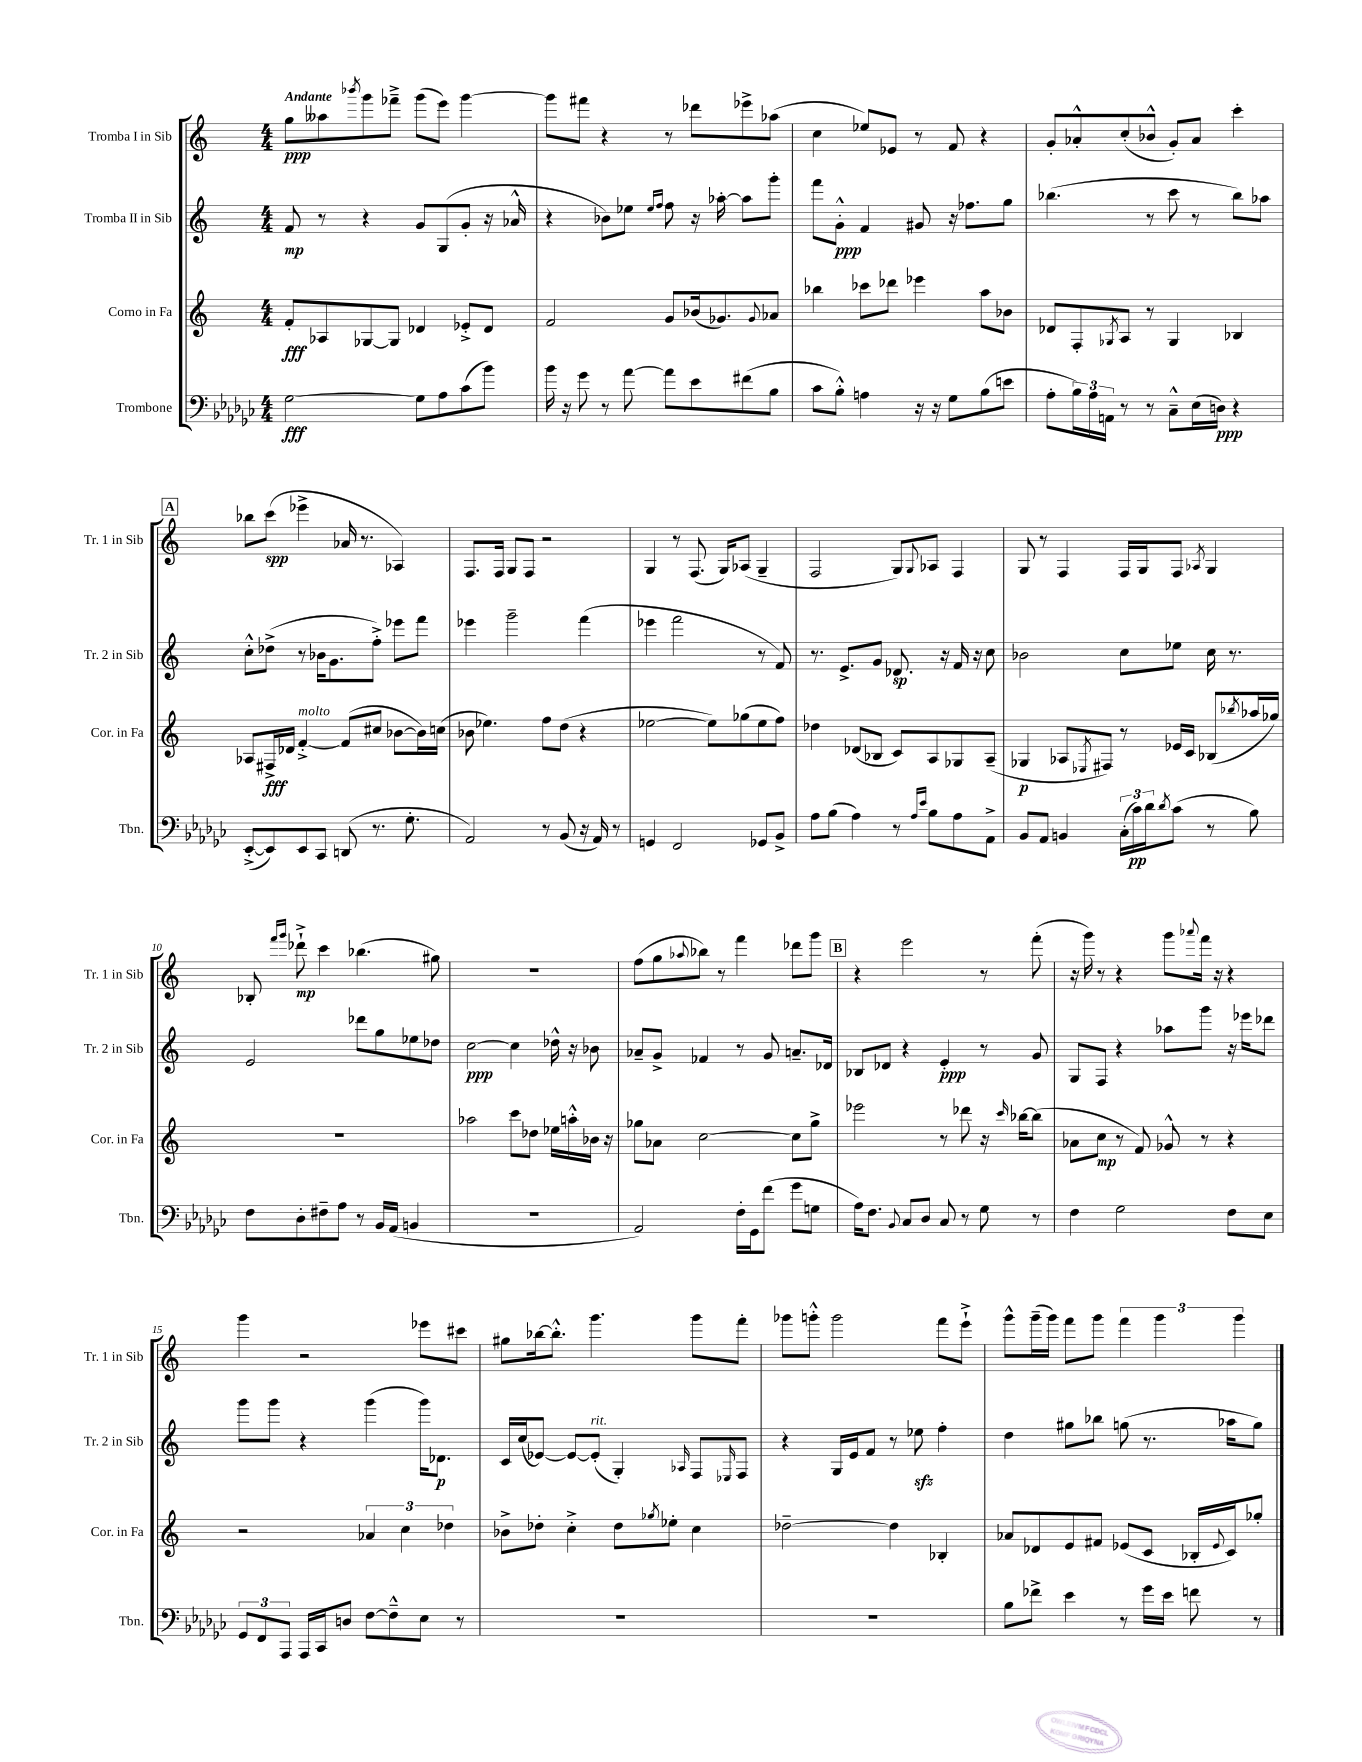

**kern	**kern	**kern	**kern
*staff4	*staff3	*staff2	*staff1
*clefF4	*clefG2	*clefG2	*clefG2
*k[b-e-a-d-g-c-]	*k[]	*k[]	*k[]
*M4/4	*M4/4	*M4/4	*M4/4
[2G-	8f'	8f	8gg
.	8A-	8r	8aa--
.	.	.	8qbbb-
.	[8G-	4r	8ggg
.	8G-]	.	8fff-~^
8G-]	4d-	8g	(8ggg
8A-	.	(8G	8eee)
(8c-	8e-'^	8g'	[4ggg
8b-)	8d-	16r	.
.	.	16a-^^	.
=	=	=	=
16b-	2f	4r	8ggg]
16r	.	.	.
8g-	.	.	8fff#
8r	.	8b-)	4r
[8a-	.	8ee-	.
.	.	16qqee-	.
.	.	16qqff	.
8a-]	8g	8ff	8r
8e-	(16b-	16r	8ddd-
.	8.g-)	[16aa-'	.
(8f#	.	8aa-]	8eee-^
.	8qqg-	.	.
8B-	8a-	8ggg'	(8aa-
=	=	=	=
8c-	4bb-	8fff	4cc
8B-'^^)	.	8g'^^	.
4A	8ccc-	4f	8ee-)
.	8ddd-	.	8e-
16r	4eee-	8g#	8r
16r	.	.	.
8G-	.	16r	8f
.	.	8.ff-	.
(8B-	8aa	.	4r
8e	8b-	8gg	.
=	=	=	=
8A-'	8d-	(4.bb-	8g'
24B-)	8F'	.	8a-'^^
24A-	.	.	.
24AA	.	.	.
.	8qG-	.	.
8r	8A	.	(8cc'
8r	8r	8r	8b-^^
8C-~^^	4G-	8ccc	8g')
(16E-	.	8r	8a-
16D)	.	.	.
4r	4B-	8bb-)	4ccc'
.	.	8aa-	.
=	=	=	=
([8EE-'^	8A-	8cc'^^	8bb-
8EE-])	16F#^	(8dd-^	(8ccc
.	16d-	.	.
8EE-	[4f'^	8r	4eee-^
8CC-	.	16b-	.
.	.	8.g	.
(8DD	(8f]	.	16a-
.	.	.	8.r
8.r	8cc#	8ff'^)	.
.	[8b-	8eee-	4A-)
8.G-'	.	.	.
.	16b-])	8fff	.
.	(16cc	.	.
=	=	=	=
2AA-)	8b-	4eee-	8.F
.	4.ee-)	.	.
.	.	.	16F
.	.	2ggg~	8G
.	.	.	8F
8r	8ff	.	2r
(8BB-	(8dd	.	.
16r	4r	(4fff	.
16AA-)	.	.	.
8r	.	.	.
=	=	=	=
4GG	[2ee-	4eee-	4G
2FF	.	2fff	8r
.	.	.	(8.F
.	8ee-])	.	.
.	.	.	16G)
.	(8gg-	.	(8A-
8GG-	8ee-	8r	4G~
8BB-^	8ff)	8f)	.
=	=	=	=
8A-	4dd-	8.r	2F
(8B-	.	.	.
.	.	8.e^	.
4A-)	(8d-	.	.
.	8B-	8g	.
8r	8c)	8.d-	8G)
16qqA-	.	.	.
16qqe-	.	.	8qqG
8B-	8A	.	8A-
.	.	16r	.
8A-	8G-	16f	4F
.	.	16r	.
8AA-^	(8A~	8cc	.
=	=	=	=
8BB-	4G-	2b-	8G
8AA-	.	.	8r
4BB	8A-	.	4F
.	8qE-	.	.
.	8F#)	.	.
(24C-'	8r	8cc	16F
24c-)	.	.	.
.	.	.	16G
24d-	.	.	.
8qd-	.	.	.
(8c-	16e-	8ee-	8F
.	16c	.	.
.	.	.	8qA-
8r	(8B-	16cc	4G
.	.	8.r	.
.	8qbb-	.	.
8B-)	16aa-	.	.
.	16gg-)	.	.
=	=	=	=
8F	1r	2e	8B-'
.	.	.	16qqfff
.	.	.	16qqggg
8D-'	.	.	8ddd-`^
8F#~	.	.	4ccc
8A-	.	.	.
8r	.	8ddd-	(4.bb-
16BB-	.	8gg	.
(16AA-	.	.	.
4BB	.	8ee-	.
.	.	8dd-	8gg#)
=	=	=	=
1r	2aa-	[2cc	1r
.	8ccc	4cc]	.
.	8dd-	.	.
.	16ee-	16dd-^^	.
.	16aa'^^	16r	.
.	16b-	8b-	.
.	16r	.	.
=	=	=	=
2AA-)	8gg-	8a-~	(8ff
.	8a-	8g^	8gg
.	.	.	8qqaa-
.	[2cc	4f-	8bb-)
.	.	.	8r
16F'	.	8r	4fff
16GG-	.	.	.
(8f	.	8g	.
8g-	8cc]	8.a~	8ddd-
8G	8gg-^	.	8ggg
.	.	16d-	.
=	=	=	=
16A-)	2eee-	8B-	4r
8.F	.	.	.
.	.	8d-	.
8qqBB-	.	.	.
8C-	.	4r	2eee
8D-	.	.	.
8C-	8r	4e'	.
8r	8ddd-	.	.
8G-	16r	8r	8r
.	16qqccc	.	.
.	[16bb-	.	.
8r	(8bb-]	8g	(8fff'
=	=	=	=
4F	8a-	8G	16r
.	.	.	16ggg)
.	8cc	8F	8r
2G-	8r	4r	4r
.	8f)	.	.
.	8g-^^	8aa-	8ggg
.	.	.	8qqaaa-
.	8r	8ggg	16fff
.	.	.	16r
8F	4r	16r	4r
.	.	16eee-	.
8E-	.	8ddd-	.
=	=	=	=
12GG-	2r	8ggg	4ggg
12FF	.	.	.
.	.	8ggg	.
12AAA-	.	.	.
16AAA-	.	4r	2r
16CC-	.	.	.
8D	.	.	.
[8F	6a-	(4ggg	.
8F~^^]	.	.	.
.	6cc	.	.
8E-	.	16ggg)	8eee-
.	.	8.d-	.
.	6dd-	.	.
8r	.	.	8ccc#
=	=	=	=
1r	8b-^	16c	8gg#
.	.	(16cc	.
.	8dd-'	[8e-)	[16bb-
.	.	.	8.bb-'^^]
.	4cc'^	8e-_	.
.	.	(8e-']	4.ggg
.	8dd-	4G')	.
.	8qgg-	.	.
.	8ee-'	.	.
.	.	16qqA-	.
.	4cc	8F	8ggg
.	.	16qqE-	.
.	.	8F	8fff'
=	=	=	=
1r	[2dd-~	4r	8ggg-
.	.	.	8ggg'^^
.	.	16G	2ggg
.	.	16e	.
.	.	8f	.
.	4dd-]	8r	.
.	.	8ee-	.
.	4B-'	4ff'	8fff
.	.	.	8eee`^
=	=	=	=
8B-	8a-	4dd	8ggg^^
8f-^	8d-	.	(16ggg~
.	.	.	16ggg)
4e-	8e	8gg#	8fff
.	8f#	8bb-	8ggg
8r	(8e-	(8gg	6fff
16g-	8c	8.r	.
.	.	.	6ggg
16e-	.	.	.
8f	16B-'	.	.
.	8qqe-	.	.
.	16c)	16aa-	.
.	.	.	6ggg
8r	8gg-'	8gg)	.
==	==	==	==
*-	*-	*-	*-
